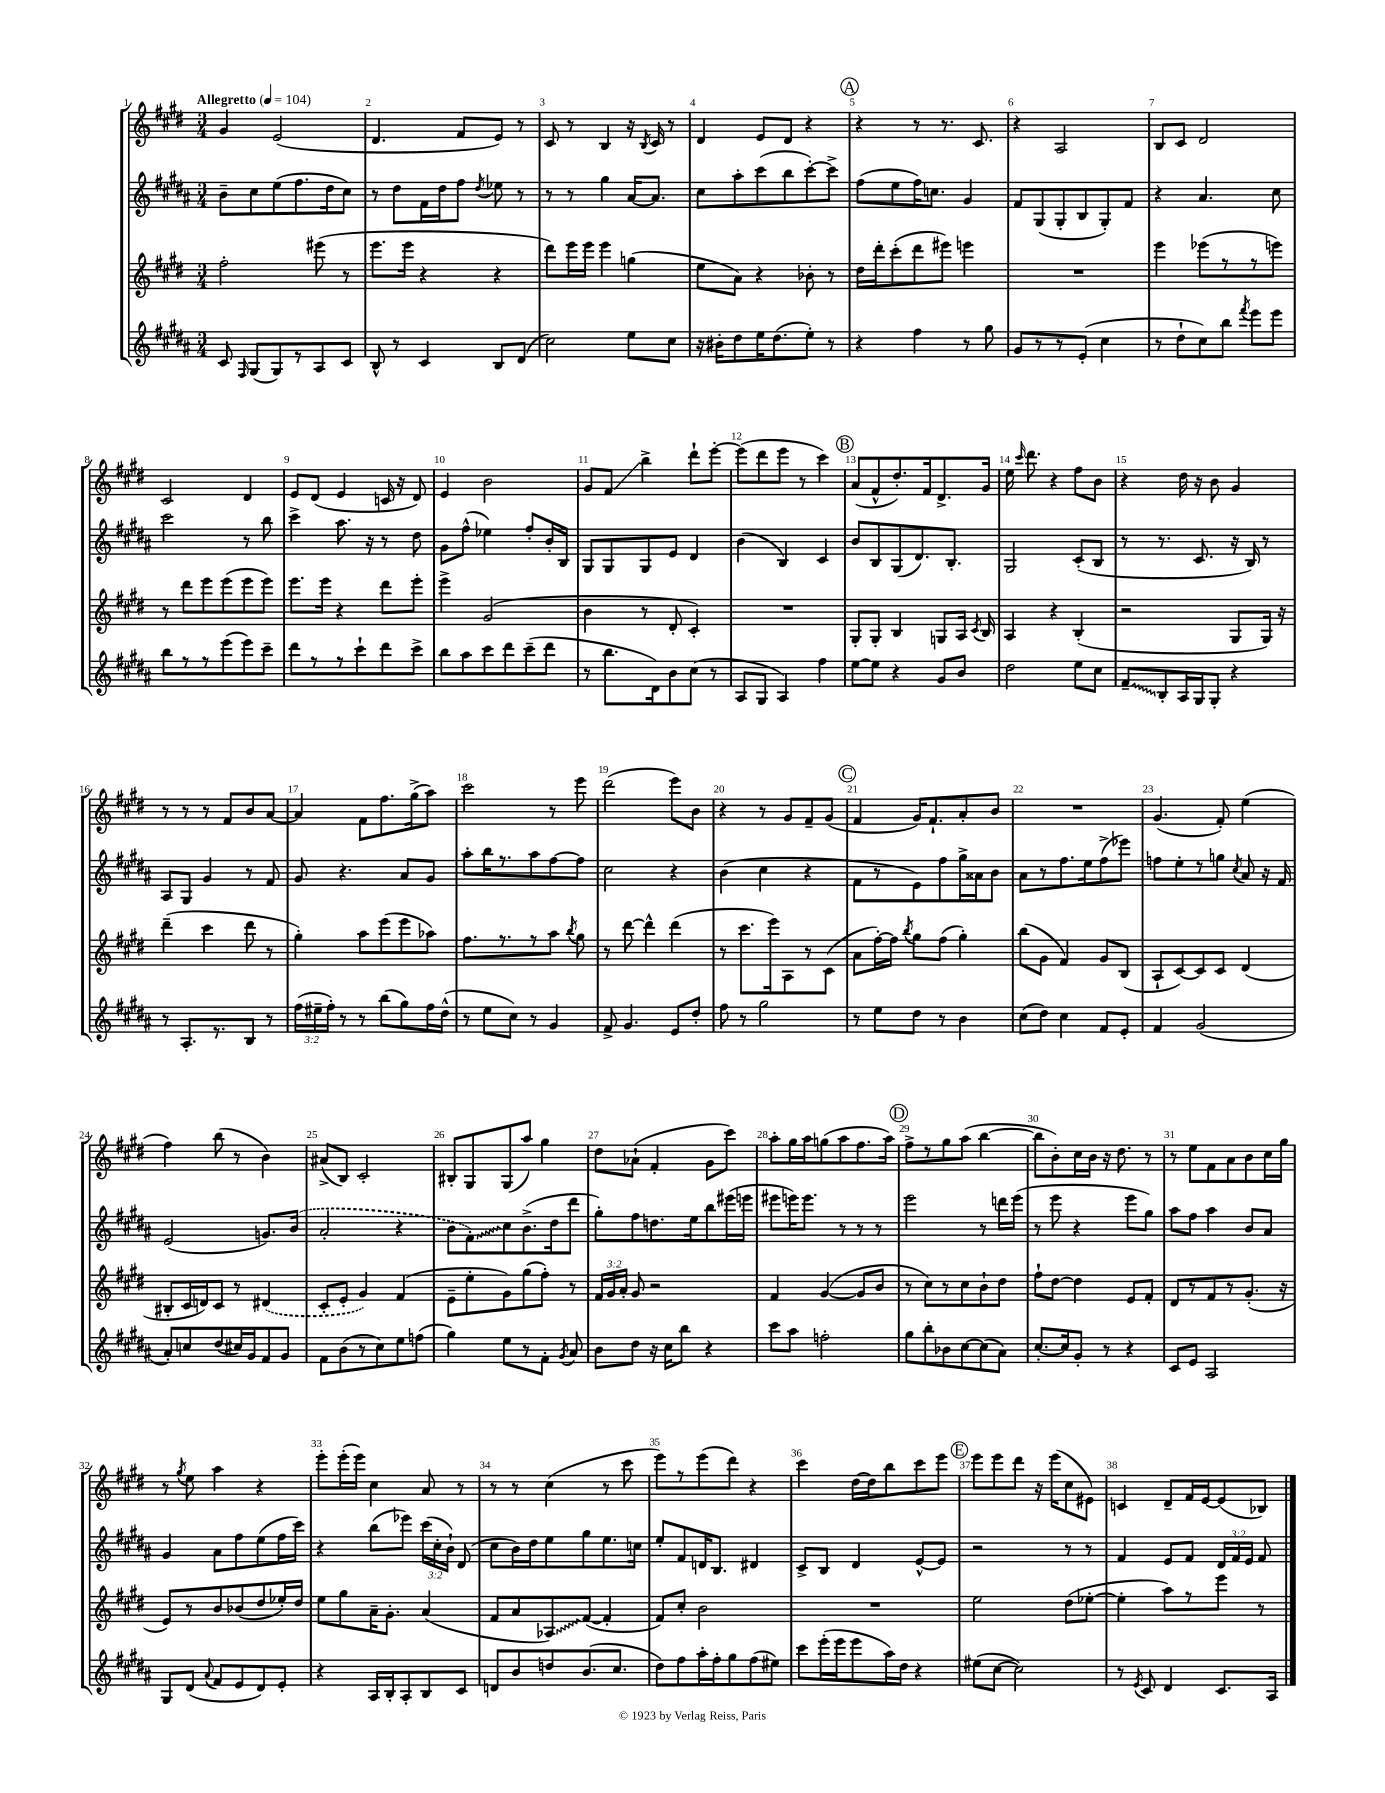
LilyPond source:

<<
\new StaffGroup <<
\new Staff = "s0" {
    \clef treble \key e \major \numericTimeSignature \time 3/4 \tempo "Allegretto" 4 = 104
    \autoBeamOff gis'4 e'2( |
    dis'4. fis'8[ e'8]) r8 |
    cis'8 r8 b4 r16 \acciaccatura { b8 } cis'16 r8 |
    dis'4 e'8[ dis'8] r4 |
    \mark \markup { \circle "A" } r4 r8 r8. cis'8. |
    r4 a2 |
    b8[ cis'8] dis'2 |
    cis'2 dis'4 |
    e'8[ dis'8]( e'4 c'16 r16 dis'8) |
    e'4 b'2 |
    gis'8[ fis'8]\glissando b''4-> dis'''8[-! e'''8]~-. |
    e'''8[( dis'''8 e'''8] r8 cis'''4) |
    \mark \markup { \circle "B" } a'8[( fis'8-^ dis''8.-.) fis'16 dis'8.-> gis'16] |
    e''16 \grace { cis'''16 } dis'''8. r4 fis''8[ b'8] |
    r4 dis''16 r16 b'8 gis'4 |
    r8 r8 r8 fis'8[ b'8 a'8]~ |
    a'4 fis'8[ fis''8. gis''16->( a''8]) |
    cis'''2 r8 e'''8 |
    dis'''2( e'''8[) b'8] |
    r4 r8 gis'8[ fis'8-- gis'8]( |
    \mark \markup { \circle "C" } fis'4 gis'16[) fis'8.-! a'8-. b'8] |
    R2. |
    gis'4.( fis'8-.) e''4( |
    fis''4) b''8( r8 b'4) |
    ais'8[->( b8]) cis'2-. |
    bis8[-. gis8 gis8( a''8]) gis''4 |
    dis''8[ aes'8]-!( fis'4-. gis'8[ cis'''8]) |
    a''8[-. gis''16 a''16 g''8( a''8 fis''8. a''16]) |
    \mark \markup { \circle "D" } fis''8[-> r8 gis''8 a''8]( b''4~ |
    b''8[ b'8-.) cis''16 b'16] r16 dis''8. r8 |
    r8 e''8[ fis'8 a'8 b'8 cis''16 gis''16] |
    r8 \acciaccatura { gis''8 } e''8 a''4 r4 |
    e'''8[-. e'''16-.( e'''16]) cis''4 a'8 r8 |
    r8 r8 cis''4( r8 cis'''8 |
    e'''8[) r8 e'''8( dis'''8]) r4 |
    cis'''4 dis''16[~ dis''16 b''8 cis'''8 e'''8] |
    \mark \markup { \circle "E" } e'''8[ e'''8 dis'''8] r16 e'''16[( cis''8 eis'8]) |
    c'4 dis'8[-- fis'16 e'16~ e'8( bes8]) \bar "|." |
}
\new Staff = "s1" {
    \clef treble \key b \major \numericTimeSignature \time 3/4 \override Staff.TupletNumber.text = #tuplet-number::calc-fraction-text
    \autoBeamOff b'8[-- cis''8 e''8( fis''8. dis''16 cis''8]) |
    r8 dis''8[ fis'16 dis''16 fis''8] \acciaccatura { dis''8 } ees''8 r8 |
    r8 r8 gis''4 ais'16[~ ais'8.] |
    cis''8[ ais''8-. cis'''8( b''8 cis'''8~-.) cis'''8]-> |
    \mark \markup { \circle "A" } fis''8[( e''8 fis''16) c''8.] gis'4 |
    fis'8[ gis8( gis8-. b8 gis8-.) fis'8] |
    r4 ais'4. cis''8 |
    cis'''2 r8 b''8 |
    cis'''4-> ais''8. r16 r8 dis''8 |
    gis'8[ fis''8]-^( ees''4) fis''8[-. b'16-. b16] |
    gis8[ gis8 gis8 e'8] dis'4 |
    b'4( b4) cis'4 |
    \mark \markup { \circle "B" } b'8[ b8 gis8( dis'8.) b8.]-. |
    gis2 cis'8[-.( b8] |
    r8 r8. cis'8. r16 b16) r8 |
    ais8[ gis8] gis'4 r8 fis'8 |
    gis'8 r4. ais'8[ gis'8] |
    ais''8[-. b''16 r8. ais''8 fis''8~ fis''8] |
    cis''2 r4 |
    b'4( cis''4 r4 |
    \mark \markup { \circle "C" } fis'8[ r8 e'8) fis''8 gis''16-> aisis'16 b'8] |
    ais'8[ r8 fis''8. e''16 fis''8->( ees'''8]) |
    f''8[ e''8-. r8 g''8] \acciaccatura { cis''8 } ais'8 r16 fis'16 |
    e'2( g'8.[) \once \slurDashed b'16]( |
    ais'2-. r4 |
    b'8[ \once \override Glissando.style = #'zigzag fis'8-.\glissando) cis''8 b'8.->( dis''16 dis'''8] |
    gis''8[-.) fis''8 d''8. e''16 b''8 eis'''16( e'''16] |
    eis'''8[ e'''16) e'''8.] r8 r8 r8 |
    \mark \markup { \circle "D" } e'''2 r8 d'''16[ e'''16]( |
    r8 e'''8 r4 e'''8[ gis''8]) |
    ais''8[ fis''8] ais''4 b'8[ ais'8] |
    gis'4 ais'8[ fis''8 e''8( fis''16 cis'''16]) |
    r4 b''8[( ees'''8]) \tuplet 3/2 { cis'''16[( cis''16-. b'16]-!) } dis'8( |
    cis''8[ b'16) dis''16 e''8 gis''8 e''8. c''16] |
    e''8[-. fis'8 d'16 b8.] dis'4 |
    cis'8[-> b8] dis'4 e'8[~-^ e'8] |
    \mark \markup { \circle "E" } r2 r8 r8 |
    fis'4 e'8[ fis'8] \tuplet 3/2 { dis'16[ fis'16 e'16] } fis'8 \bar "|." |
}
\new Staff = "s2" {
    \clef treble \key e \major \numericTimeSignature \time 3/4 \override Staff.TupletNumber.text = #tuplet-number::calc-fraction-text
    \autoBeamOff fis''2-. eis'''8( r8 |
    e'''8.[ e'''16] r4 r4 |
    dis'''8[) e'''16 e'''16] e'''4 g''4( |
    e''8[ a'8]) r4 bes'8-. r8 |
    \mark \markup { \circle "A" } dis''16[ dis'''16-. cis'''8-.( dis'''8 eis'''8]) e'''4 |
    R2. |
    e'''4 ees'''8[( r8 r8 e'''8]) |
    r8 dis'''8[ e'''8 e'''8( e'''8 e'''8]) |
    e'''8.[ e'''16] r4 dis'''8[ e'''8]-. |
    e'''4-> gis'2( |
    b'4 r8 dis'8-. cis'4-.) |
    R2. |
    \mark \markup { \circle "B" } gis8[-. gis8]-. b4 g8[ a16] \acciaccatura { cis'8 } b16 |
    a4 r4 b4-.( |
    r2 gis8[ gis16]) r16 |
    dis'''4--( cis'''4 dis'''8 r8 |
    gis''4-.) a''8[ e'''8( e'''8 aes''8]) |
    fis''8.[ r8. r8 a''8] \acciaccatura { b''8 } gis''8 |
    r8 dis'''8~ dis'''4-^ dis'''4( |
    r8 cis'''8.[ e'''16) a8 r8 cis'8]( |
    \mark \markup { \circle "C" } a'8[ fis''16~-.) fis''16] \acciaccatura { b''8 } gis''8[ fis''8]( gis''4-.) |
    b''8[( gis'8] fis'4) gis'8[ b8]( |
    a8[-! cis'8~) cis'8 cis'8] dis'4( |
    bis8[-. cis'16 d'16) cis'8] r8 \once \slurDashed dis'4( |
    cis'8[-. e'8]-. gis'4) fis'4( |
    e'8[-- e''8-. gis'8) gis''8( fis''8]-.) r8 |
    \tuplet 3/2 { fis'16[ gis'16 a'16]-. } gis'8 r2 |
    fis'4 gis'4~( gis'8[ b'8] |
    \mark \markup { \circle "D" } r8 cis''8[) r8 cis''8 b'8-! dis''8] |
    fis''8[-! dis''8]~ dis''4 e'8[ fis'8]-. |
    dis'8[ r8 fis'8 r8 gis'8.]-.( r16 |
    e'8[) r8 b'8 bes'8( dis''8 ees''16-.) dis''16] |
    e''8[ gis''8 a'16-- gis'8.]-. a'4( |
    fis'8[ a'8 \once \override Glissando.style = #'zigzag aes8\glissando) fis'8]~( fis'4-. |
    fis'8[) cis''8]-. b'2 |
    R2. |
    \mark \markup { \circle "E" } e''2 dis''8[( ees''8]~-. |
    ees''4-. a''8[) r8 e'''8] r8 \bar "|." |
}
\new Staff = "s3" {
    \clef treble \key b \major \numericTimeSignature \time 3/4 \override Staff.TupletNumber.text = #tuplet-number::calc-fraction-text
    \autoBeamOff cis'8 \grace { fis16 } gis8[( gis8) r8 ais8 cis'8] |
    b8-^ r8 cis'4 b8[ dis'8]( |
    cis''2) e''8[ cis''8] |
    r16 bis'16[-. dis''8 e''16 dis''8.( e''8]-.) r8 |
    \mark \markup { \circle "A" } r4 fis''4 r8 gis''8 |
    gis'8[ r8 r8 e'8]-.( cis''4 |
    r8 dis''8[-! cis''8) b''8] \acciaccatura { fis'''8 } e'''8[ e'''8] |
    b''8[ r8 r8 e'''8( e'''8) cis'''8]-- |
    dis'''8[ r8 r8 cis'''8-! dis'''8 cis'''8]-> |
    b''8[ ais''8 cis'''8 dis'''8 cis'''8--( dis'''8] |
    r8 b''8.[ dis'16) b'8 cis''8]( r8 |
    ais8[ gis8] ais4) fis''4 |
    \mark \markup { \circle "B" } e''8[~ e''8] r4 gis'8[ b'8] |
    dis''2 e''8[ cis''8] |
    \once \override Glissando.style = #'zigzag fis'8[--\glissando b8-. ais16 gis16 gis8]-. r4 |
    r8 ais8.[-. r8. b8] r8 |
    \tuplet 3/2 { fis''16[( eis''16-- fis''16]-.) } r8 r8 b''8[( gis''8) fis''16 dis''16]-^( |
    r8 e''8[ cis''8]) r8 gis'4 |
    fis'8-> gis'4. e'8[ dis''8]-. |
    fis''8 r8 gis''2 |
    \mark \markup { \circle "C" } r8 e''8[ dis''8] r8 b'4 |
    cis''8[( dis''8]) cis''4 fis'8[ e'8]-. |
    fis'4 gis'2( |
    ais'8[-.) c''8 dis''8( cis''16) gis'16 fis'8 gis'8] |
    fis'8[ b'8( r8 cis''8) e''8 f''8]( |
    gis''4) e''8[ r8 fis'8]-. \acciaccatura { gis'8 } ais'8 |
    b'8[ dis''8] r16 cis''16[ b''8] r4 |
    cis'''8[ ais''8] f''2-. |
    \mark \markup { \circle "D" } gis''8[ b''8-. bes'8 cis''8~ cis''8( ais'8]) |
    cis''8.[~-. cis''16 gis'8]-. r8 r4 |
    cis'8[ e'8] ais2 |
    gis8[ dis'8]( \appoggiatura { ais'8 } fis'8[ e'8 dis'8) e'8]-. |
    r4 ais16[ b16-. ais8-. b8 cis'8] |
    d'8[ b'8 d''8 b'8.( cis''8.] |
    dis''8[) fis''8 ais''16-. fis''16-. gis''8 fis''8( eis''8]) |
    cis'''8[ e'''16-.( e'''16 e'''8 ais''16) dis''16] r4 |
    \mark \markup { \circle "E" } eis''8[( cis''8]~ cis''2) |
    r8 \acciaccatura { e'8 } cis'8 dis'4 cis'8.[ ais16] \bar "|." |
}
>>
>>
\layout { \context { \Score \override BarNumber.break-visibility = ##(#f #t #t) barNumberVisibility = #all-bar-numbers-visible } }
